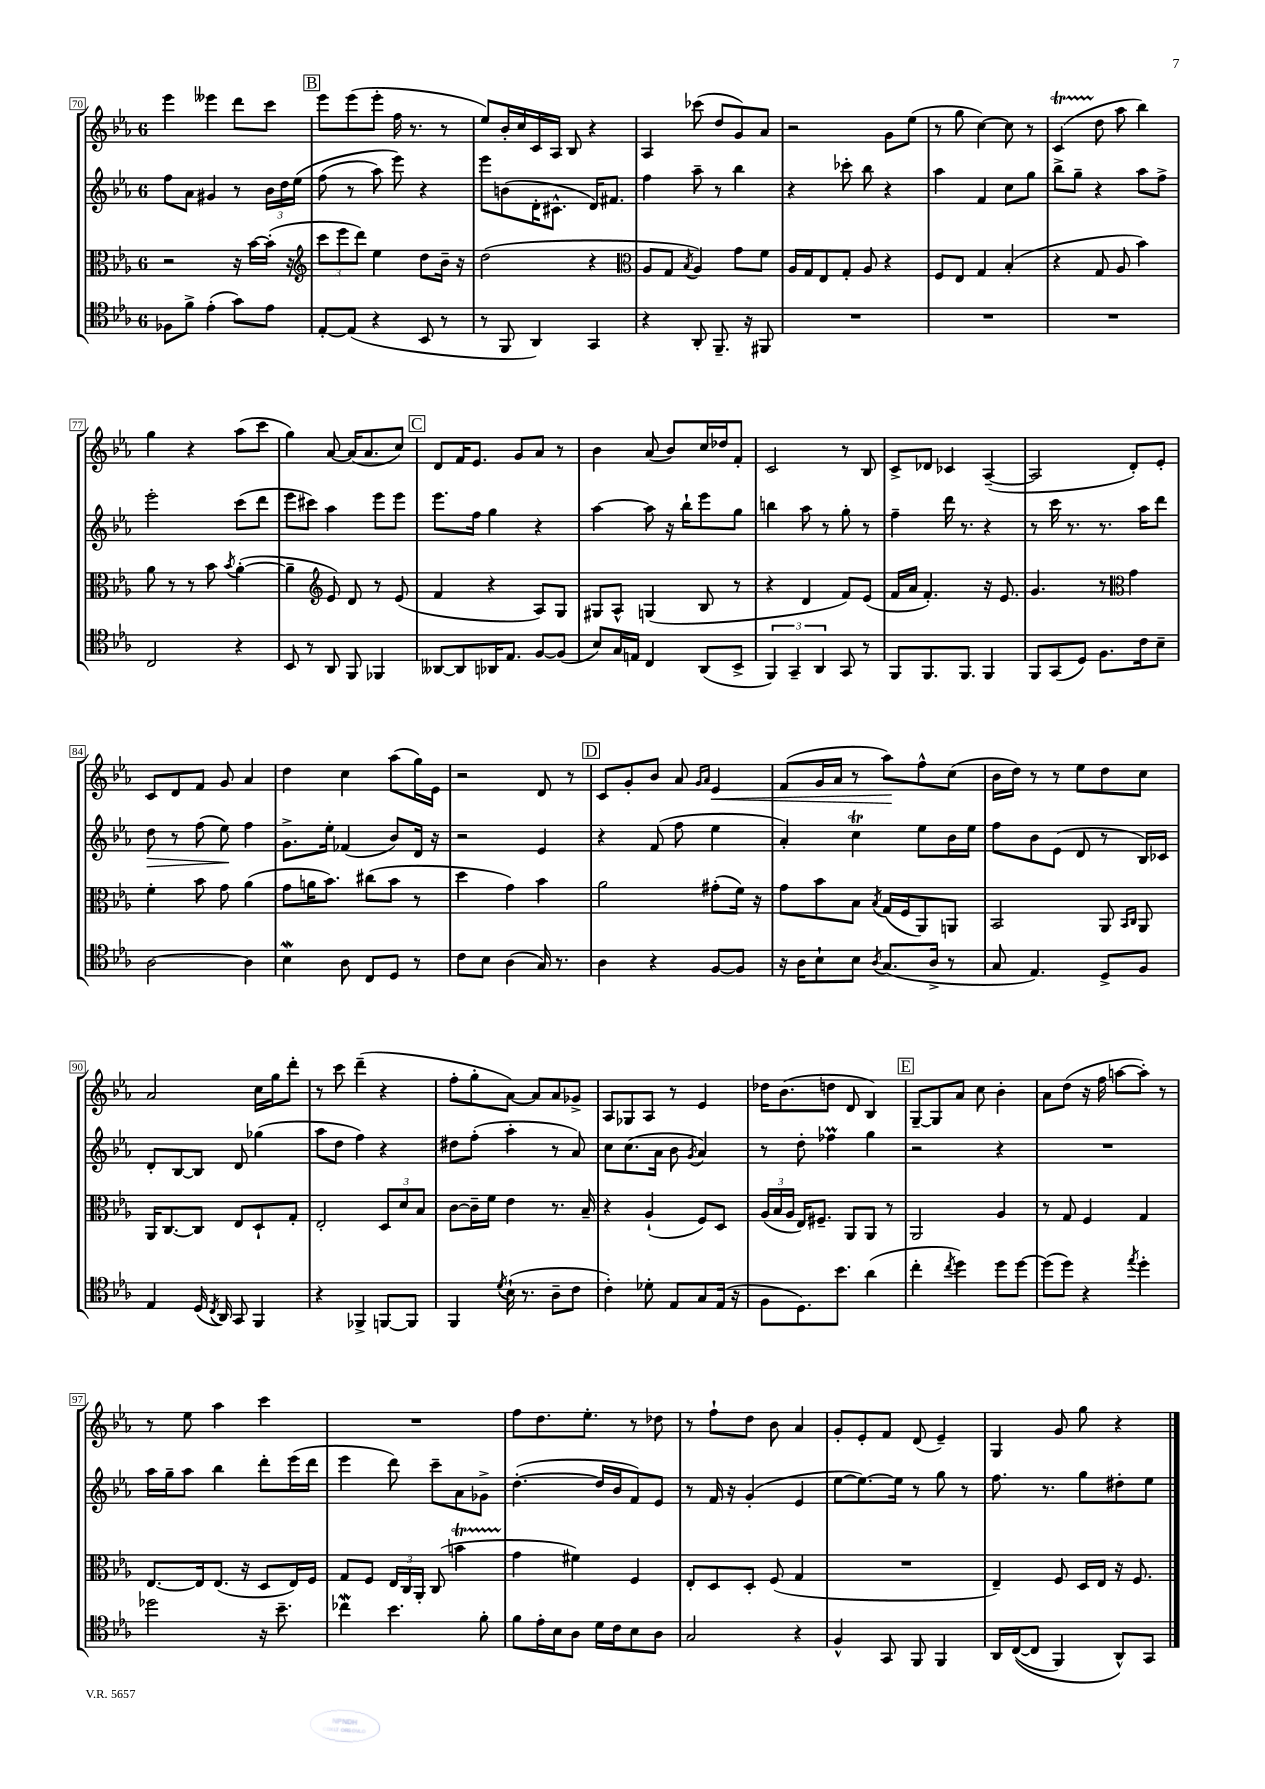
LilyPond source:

<<
\new StaffGroup <<
\new Staff = "s0" {
    \clef treble \key ees \major \once \override Staff.TimeSignature.style = #'single-digit \time 6/8
    \autoBeamOff ees'''4 eeses'''4 d'''8[ c'''8] |
    \mark \markup { \box "B" } ees'''8[ ees'''8( ees'''8]-. f''16 r8. r8 |
    ees''8[) bes'16-. c''16 c'16 aes16] bes8 r4 |
    aes4 ces'''8( d''8[ g'8) aes'8] |
    r2 g'8[ ees''8]( |
    r8 g''8 c''4~) c''8 r8 |
    c'4\startTrillSpan( d''8\stopTrillSpan aes''8 bes''4) |
    g''4 r4 aes''8[( c'''8] |
    g''4) aes'8~ aes'16[( aes'8. c''8]) |
    \mark \markup { \box "C" } d'8[ f'16 ees'8.] g'8[ aes'8] r8 |
    bes'4 aes'8( bes'8[) c''16 des''16 f'8]-. |
    c'2 r8 bes8 |
    c'8[-> des'8] ces'4 aes4~--( |
    aes2 d'8[-.) ees'8]-. |
    c'8[ d'8 f'8] g'8 aes'4 |
    d''4 c''4 aes''8[( g''16) ees'16] |
    r2 d'8 r8 |
    \mark \markup { \box "D" } c'8[ g'8-. bes'8] aes'8 \grace { g'16[ aes'16] } ees'4\< |
    f'8[( g'16 aes'16] r8 aes''8[\!) f''8-^ c''8]( |
    bes'16[ d''16]) r8 r8 ees''8[ d''8 c''8] |
    aes'2 c''16[ g''16 d'''8]-. |
    r8 c'''8 d'''4--( r4 |
    f''8[-. g''8-. aes'8]~) aes'8[ aes'8 ges'8]-> |
    aes8[ ges8 aes8] r8 ees'4 |
    des''16[ bes'8.( d''8] d'8 bes4) |
    \mark \markup { \box "E" } g8[~-- g8 aes'8] c''8 bes'4-. |
    aes'8[ d''8]( r16 f''16 a''8[~ a''8]-.) r8 |
    r8 ees''8 aes''4 c'''4 |
    R2. |
    f''8[ d''8. ees''8.]-. r8 des''8 |
    r8 f''8[-! d''8] bes'8 aes'4 |
    g'8[-. ees'8-. f'8] d'8( ees'4--) |
    g4 g'8 g''8 r4 \bar "|." |
}
\new Staff = "s1" {
    \clef treble \key ees \major \once \override Staff.TimeSignature.style = #'single-digit \time 6/8
    \autoBeamOff f''8[ aes'8] gis'4 r8 \tuplet 3/2 { bes'16[ d''16 ees''16]\( } |
    \mark \markup { \box "B" } f''8( r8 aes''8) ees'''8\) r4 |
    ees'''8[ b'8( d'16-. cis'8.]-^ d'16[) fis'8.] |
    f''4 aes''8-- r8 bes''4 |
    r4 ces'''8-. bes''8 r4 |
    aes''4 f'4 c''8[ g''8] |
    bes''8[-> g''8]-- r4 aes''8[ f''8]-> |
    ees'''2-. c'''8[( d'''8] |
    ees'''8[ cis'''8]) aes''4 ees'''8[ ees'''8] |
    \mark \markup { \box "C" } ees'''8.[ f''16] g''4 r4 |
    aes''4~ aes''8 r16 bes''16[-! ees'''8 g''8] |
    b''4 aes''8 r8 g''8-. r8 |
    f''4-- d'''16 r8. r4 |
    r8 c'''16 r8. r8. aes''16[ d'''8] |
    d''8\> r8 f''8( ees''8\!) f''4 |
    g'8.[-> ees''16]-. fes'4( bes'8[) d'16] r16 |
    r2 ees'4 |
    \mark \markup { \box "D" } r4 f'8( f''8 ees''4 |
    aes'4-.) c''4\trill ees''8[ bes'16 ees''16] |
    f''8[ bes'8 ees'8]( d'8 r8 bes16[) ces'16] |
    d'8[-. bes8~ bes8] d'8 ges''4( |
    aes''8[ d''8] f''4) r4 |
    dis''8[ f''8]-.( aes''4-. r8 aes'8) |
    c''8[ c''8.( aes'16] bes'8 \acciaccatura { g'8 } aes'4) |
    r8 d''8-. fes''4\prall g''4 |
    \mark \markup { \box "E" } r2 r4 |
    R2. |
    aes''16[ g''16-- aes''8] bes''4 d'''8[-. ees'''16( d'''16] |
    ees'''4 d'''8) c'''8[-- aes'8 ges'8]-> |
    d''4.~-.( d''16[ bes'16 f'8) ees'8] |
    r8 f'16 r16 g'4-.( ees'4 |
    ees''8[~ ees''8.~) ees''16] r8 g''8 r8 |
    f''8. r8. g''8[ dis''8-. ees''8] \bar "|." |
}
\new Staff = "s2" {
    \clef alto \key ees \major \once \override Staff.TimeSignature.style = #'single-digit \time 6/8
    \autoBeamOff r2 r16 bes'16[~ bes'16]-.( r16 |
    \mark \markup { \box "B" } \clef treble \tuplet 3/2 { c'''8[ ees'''8 d'''8]) } ees''4 d''8[ bes'16]-- r16 |
    d''2( r4 |
    \clef alto aes8[ g8] \acciaccatura { bes8 } aes4) g'8[ f'8] |
    aes16[ g16 ees8 g8]-. aes8 r4 |
    f8[ ees8] g4 bes4-.( |
    r4 g8 aes8 bes'4) |
    aes'8 r8 r8 bes'8 \acciaccatura { bes'8 } aes'4~-.( |
    aes'4-- \clef treble ees'8) d'8 r8 ees'8( |
    \mark \markup { \box "C" } f'4 r4 aes8[) g8] |
    gis8[ aes8]-^ g4( bes8 r8 |
    r4 d'4 f'8[) ees'8]( |
    f'16[ aes'16] f'4.-.) r16 ees'8. |
    g'4. r8 \clef alto g'4 |
    f'4-. bes'8 g'8 aes'4( |
    g'8[ a'16 bes'8.]) cis''8[( bes'8] r8 |
    d''4 g'4) bes'4 |
    \mark \markup { \box "D" } aes'2 gis'8[-.( f'16]) r16 |
    g'8[ bes'8 bes8] \acciaccatura { bes8 } g16[( f16 aes,8) a,8] |
    bes,2 aes,8 \grace { bes,16[ c16] } aes,8 |
    aes,16[ c8.~ c8] ees8[ d8-! g8]-. |
    ees2-. \tuplet 3/2 { d8[ d'8 bes8] } |
    c'8[~ c'16-- f'16] ees'4 r8. bes16-- |
    r4 aes4-!( f8[) d8] |
    \tuplet 3/2 { aes16[( bes16 aes16] } ees16[) fis8.]-- aes,8[ aes,8] r8 |
    \mark \markup { \box "E" } aes,2 aes4 |
    r8 g8 f4 g4 |
    ees8.[~ ees16 ees8.]( r16 d8[ ees16) f16] |
    g8[ f8] \tuplet 3/2 { ees16[ c16 aes,16]-. } c8( b'4\startTrillSpan |
    g'4\stopTrillSpan fis'4) f4 |
    ees8[-. d8 d8]-. f8( g4 |
    R2. |
    ees4--) f8 d16[ ees16] r16 f8. \bar "|." |
}
\new Staff = "s3" {
    \clef tenor \key ees \major \once \override Staff.TimeSignature.style = #'single-digit \time 6/8
    \autoBeamOff fes8[ f'8]-> ees'4-.( g'8[) ees'8] |
    \mark \markup { \box "B" } ees8[~-. ees8]( r4 bes,8 r8 |
    r8 f,8 aes,4) g,4 |
    r4 aes,8-. f,8.-- r16 fis,8 |
    R2. |
    R2. |
    R2. |
    c2 r4 |
    bes,8 r8 aes,8 f,8 fes,4 |
    \mark \markup { \box "C" } aeses,8[~ aeses,8 aes,16 ees8.] f8[~ f8]( |
    bes8[) g16 e16] c4 aes,8[( bes,8]-> |
    \tuplet 3/2 { f,4) g,4-- aes,4 } g,8 r8 |
    f,8[ f,8. f,8.] f,4 |
    f,8[ g,8( d8]) f8.[ c'16 bes8]-- |
    aes2~ aes4 |
    bes4\mordent aes8 c8[ d8] r8 |
    c'8[ bes8] aes4( g16) r8. |
    \mark \markup { \box "D" } aes4 r4 f8[~ f8] |
    r16 aes16[ bes8-! bes8] \acciaccatura { aes8 } g8.[( aes16]-> r8 |
    g8 ees4.) d8[-> f8] |
    ees4 d16( \acciaccatura { c8 } aes,16) g,8 f,4 |
    r4 fes,4-> f,8[~ f,8] |
    f,4 \acciaccatura { d'8 } bes16-!( r8. aes8[-- c'8] |
    c'4-.) des'8-. ees8[ g8 ees16]( r16 |
    f8[ d8.) bes'8.] aes'4( |
    \mark \markup { \box "E" } c''4-. \acciaccatura { c''8 } d''4) d''8[ d''8]~ |
    d''8[( d''8]) r4 \acciaccatura { ees''8 } d''4-. |
    des''2 r16 bes'8.-- |
    ces''4\mordent bes'4. f'8-. |
    f'8[ ees'16-. bes16 aes8] d'16[ c'16 bes8 aes8] |
    g2 r4 |
    f4-^ g,8 f,8 f,4 |
    aes,16[ c16~(\( c8] f,4) aes,8[-^\) g,8] \bar "|." |
}
>>
>>
\layout { \context { \Score currentBarNumber = #70 \override BarNumber.stencil = #(make-stencil-boxer 0.1 0.3 ly:text-interface::print) } }
